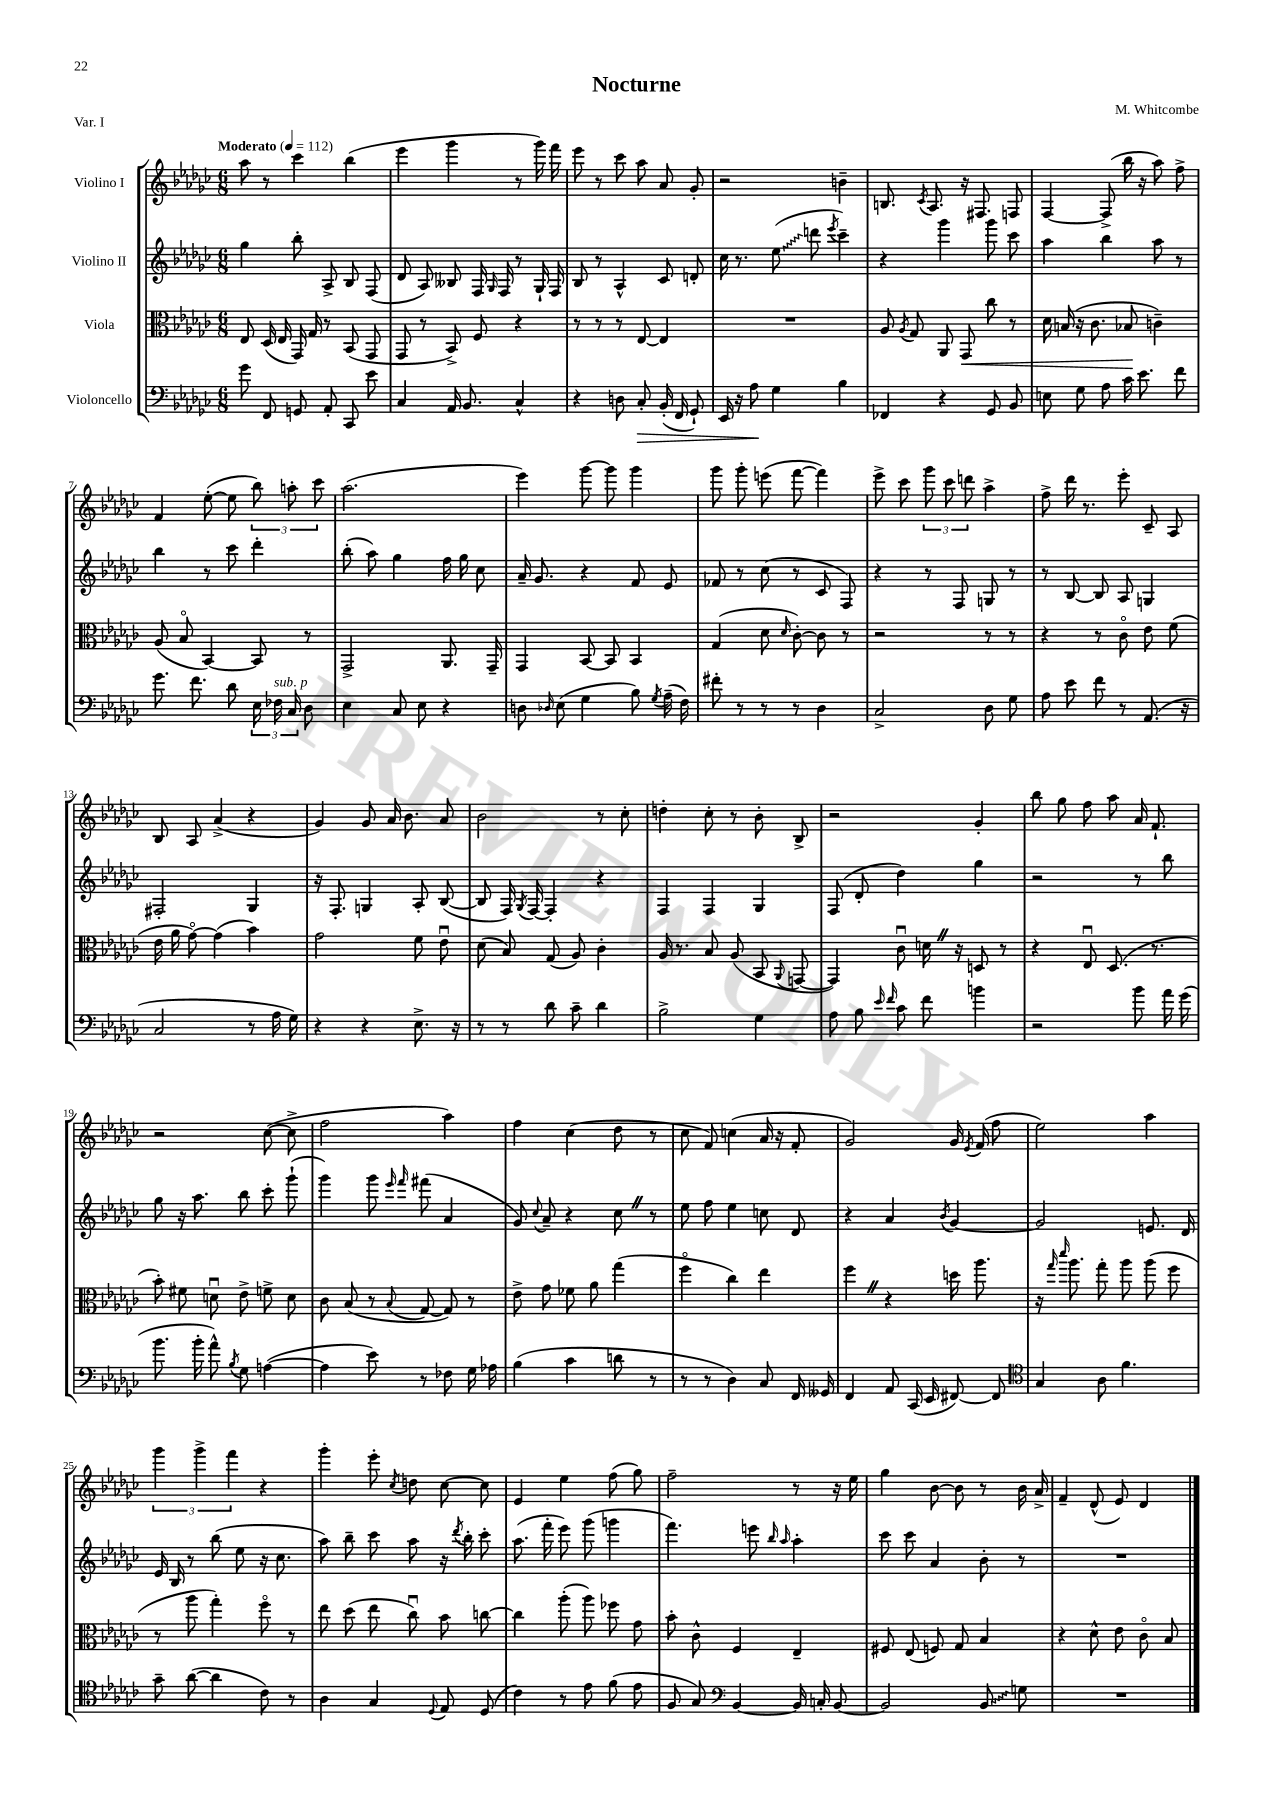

**kern	**kern	**kern	**kern
*staff4	*staff3	*staff2	*staff1
*clefF4	*clefC3	*clefG2	*clefG2
*k[b-e-a-d-g-c-]	*k[b-e-a-d-g-c-]	*k[b-e-a-d-g-c-]	*k[b-e-a-d-g-c-]
*M6/8	*M6/8	*M6/8	*M6/8
*MM112	*MM112	*MM112	*MM112
8g-	8E-	4gg-	8aa-
8FF	(16D-	.	8r
.	16E-	.	.
8GG	16GG-)	8bb-'	4ccc-
.	16G-	.	.
8AA-'	8r	8A-^	.
8CC-	(8BB-	8B-	(4bb-
8e-	8GG-	(8F	.
=	=	=	=
4C-	8GG-	8d-	4eee-
.	8r	8A-)	.
16AA-	8BB-^)	8B--	4ggg-
8.BB-	.	.	.
.	8F	16F	.
.	.	16qqG-	.
.	.	16F	.
4C-^^	4r	8r	8r
.	.	16G-`	16ggg-)
.	.	16F	16fff
=	=	=	=
4r	8r	8B-	8eee-
.	8r	8r	8r
8D	8r	4A-^^	8ccc-
8C-'	[8E-	.	8aa-
(16BB-'	4E-]	8c-	8a-
16FF	.	.	.
8GG-`)	.	8d'	8g-'
=	=	=	=
16EE-	2.r	16cc-	2r
16r	.	8.r	.
8A-	.	.	.
4G-	.	(8ee-	.
.	.	8ddd	.
.	.	8qeee-	.
4B-	.	4ccc-~)	4b~
=	=	=	=
4FF-	8A-	4r	8.B
.	8qA-	.	.
.	8G-	.	.
.	.	.	8qc-
.	.	.	8.A-
4r	8AA-	4ggg-	.
.	8GG-	.	16r
.	.	.	8.F#
8GG-	8cc-	8ggg-	.
8BB-	8r	8ccc-	8F
=	=	=	=
8E	16d-	4aa-	[4F
.	(16B	.	.
8G-	16r	.	.
.	8.c-	.	.
8A-	.	4bb-	(8F^]
16c-	8B-	.	16bb-
8.e-	.	.	16r
.	4c~)	8aa-	8aa-)
8f	.	8r	8ff^
=	=	=	=
8.g-	(8A-	4bb-	4f
.	8B-o	.	.
8.f	.	.	.
.	[4BB-)	8r	([8ee-'
8d-	.	8ccc-	8ee-]
24E-	8BB-]	4ddd-'	12bb-)
24F-	.	.	.
24C-	.	.	12aa'
8D-	8r	.	.
.	.	.	12ccc-
=	=	=	=
4E-	2GG-^	(8bb-'	(2.aa-
.	.	8aa-)	.
8C-	.	4gg-	.
8E-	.	.	.
4r	8.AA-	16ff	.
.	.	16gg-	.
.	.	8cc-	.
.	16GG-~	.	.
=	=	=	=
8D	4GG-	16a-~	4eee-)
.	.	8.g-	.
16qqD-	.	.	.
(8E-	.	.	.
4G-	[8BB-	4r	[8ggg-
.	8BB-]	.	8ggg-]
8B-)	4BB-	8f	4ggg-
8qG-	.	.	.
(16A-~	.	8e-	.
16F)	.	.	.
=	=	=	=
8f#'	(4G-	8f-	8ggg-
8r	.	8r	8ggg-'
8r	8d-	(8cc-	(8eee
.	16qqd-	.	.
8r	[8c-')	8r	[8fff
4D-	8c-]	8c-	4fff])
.	8r	8F)	.
=	=	=	=
2C-^	2r	4r	8eee-^
.	.	.	8ccc-
.	.	8r	12ggg-
.	.	.	12ccc-
.	.	8F	.
.	.	.	12ddd
8D-	8r	8G	4aa-^
8G-	8r	8r	.
=	=	=	=
8A-	4r	8r	8ff^
8e-	.	[8B-	16ddd-
.	.	.	8.r
8f	8r	8B-]	.
8r	8c-o	8A-	8eee-'
(8.AA-	8e-	4G	8c-~
.	(8f	.	8A-
16r	.	.	.
=	=	=	=
2C-	16e-	2F#'	8B-
.	16a-	.	.
.	[8g-o)	.	8A-
.	(4g-]	.	(4a-^
8r	4b-)	4G-	4r
16A-	.	.	.
16G-)	.	.	.
=	=	=	=
4r	2g-	16r	4g-)
.	.	8.F'	.
4r	.	4G	8g-
.	.	.	16a-
.	.	.	8.b-
8.E-^	8f	8A-'	.
.	8e-u	([8B-	8a-
16r	.	.	.
=	=	=	=
8r	(8d-	8B-]	2b-
8r	8B-)	16F)	.
.	.	8qG-	.
.	.	[16F	.
8d-	(8G-	4F']	.
8c-~	8A-)	.	.
4d-	4c-'	4r	8r
.	.	.	8cc-'
=	=	=	=
2B-^	16A-	4F	4dd'
.	8.r	.	.
.	8B-	4F	8cc-'
.	(8A-	.	8r
4G-	8BB-	4G-	8b-'
.	8qqAA-	.	.
.	[8GG	.	8B-^
=	=	=	=
8A-	4GG])	(8F	2r
8B-	.	8d-'	.
16qqe-	.	.	.
16qqf	.	.	.
8c-	8c-u	4dd-)	.
8f	16d	.	.
.	16r	.	.
4b	8D	4gg-	4g-'
.	8r	.	.
=	=	=	=
2r	4r	2r	8bb-
.	.	.	8gg-
.	8E-u	.	8ff
.	(8.D-	.	8aa-
8b-	.	8r	16a-
.	8.r	.	8.f`
16a-	.	8bb-	.
(16g-	.	.	.
=	=	=	=
8.b-	8b-')	8gg-	2r
.	8f#	16r	.
16b-'	.	8.aa-	.
8a-^^)	8du	.	.
8qB-	.	.	.
8G-	8e-^	8bb-	.
([4A	8f^	8ccc-'	([8cc-
.	8d	(8ggg-`	8cc-^]
=	=	=	=
4A]	8c-	4ggg-)	2ff
.	(8B-	.	.
8e-)	8r	8ggg-	.
.	.	16qqeee-	.
.	8qqB-	16qqfff	.
8r	[8G-	(8fff#	.
8F-	8G-])	4a-	4aa-)
16G-	8r	.	.
16A-	.	.	.
=	=	=	=
(4B-	8e-^	8g-)	4ff
.	.	8qqcc-	.
.	8g-	8a-~	.
4c-	8f-	4r	(4cc-
.	8a-	.	.
8d	(4gg-	8cc-	8dd-
8r	.	8r	8r
=	=	=	=
8r	4ffo	8ee-	8cc-
8r	.	8ff	8f)
4D-)	4cc-)	4ee-	(4cc
8C-	4ee-	8cc	16a-
.	.	.	16r
16FF	.	8d-	8f'
16GG--	.	.	.
=	=	=	=
4FF	4ff	4r	2g-)
8AA-	4r	4a-	.
(16CC-	.	.	.
16EE-	.	.	.
.	.	8qb-	.
[8FF#)	16dd	[4g-	16g-
.	.	.	8qe-
.	8.aa-	.	(16f
8FF#]	.	.	8ff
=	=	=	=
*clefC4	*	*	*
4G-	16r	2g-]	2ee-)
.	16qqgg-	.	.
.	16qqddd-	.	.
.	8.aa-	.	.
8A-	8gg-'	.	.
4.f	8aa-	.	.
.	(8aa-	8.e	4aa-
.	8ff	.	.
.	.	16d-	.
=	=	=	=
8g-~	8r	16e-	6ggg-
.	.	16B-	.
([8a-	8aa-	8r	.
.	.	.	6ggg-^
4a-]	4gg-')	(8bb-	.
.	.	.	6fff
.	.	8ee-	.
8c-)	8ffo	16r	4r
.	.	8.cc-	.
8r	8r	.	.
=	=	=	=
4A-	8ee-	8aa-)	4ggg-'
.	(8dd-	8bb-~	.
4G-	8ee-	8ccc-	8eee-'
.	.	.	8qcc-
.	8cc-u)	8aa-	8dd
8qqD-	.	.	.
8E-	8b-	16r	[8cc-
.	.	8qddd-	.
.	.	16bb-'	.
(8D-	[8cc	8ccc-'	8cc-]
=	=	=	=
4c-)	4cc]	(8.aa-	4e-
.	.	16fff'	.
8r	(8aa-'	8eee-)	4ee-
8e-	8aa-)	(8ggg-	.
(8f	8ff-	4ggg	(8ff
8e-	8g-	.	8gg-)
=	=	=	=
8F	8b-'	4.fff)	2ff~
8G-)	8c-^^	.	.
*clefF4	*	*	*
[4BB-	4F	.	.
.	.	8eee	.
.	.	16qqbb-	.
.	.	16qqaa-	.
16BB-]	4E-~	4aa-'	8r
16C'	.	.	.
[8BB-	.	.	16r
.	.	.	16ee-
=	=	=	=
2BB-]	8F#	8ccc-	4gg-
.	(8E-	8ccc-	.
.	8F)	4a-	[8b-
.	8G-	.	8b-]
8BB-	4B-	8b-'	8r
8G	.	8r	16b-
.	.	.	16a-^
=	=	=	=
2.r	4r	2.r	4f~
.	8d-^^	.	(8d-^^
.	8e-	.	8e-)
.	8c-o	.	4d-
.	8B-	.	.
==	==	==	==
*-	*-	*-	*-
